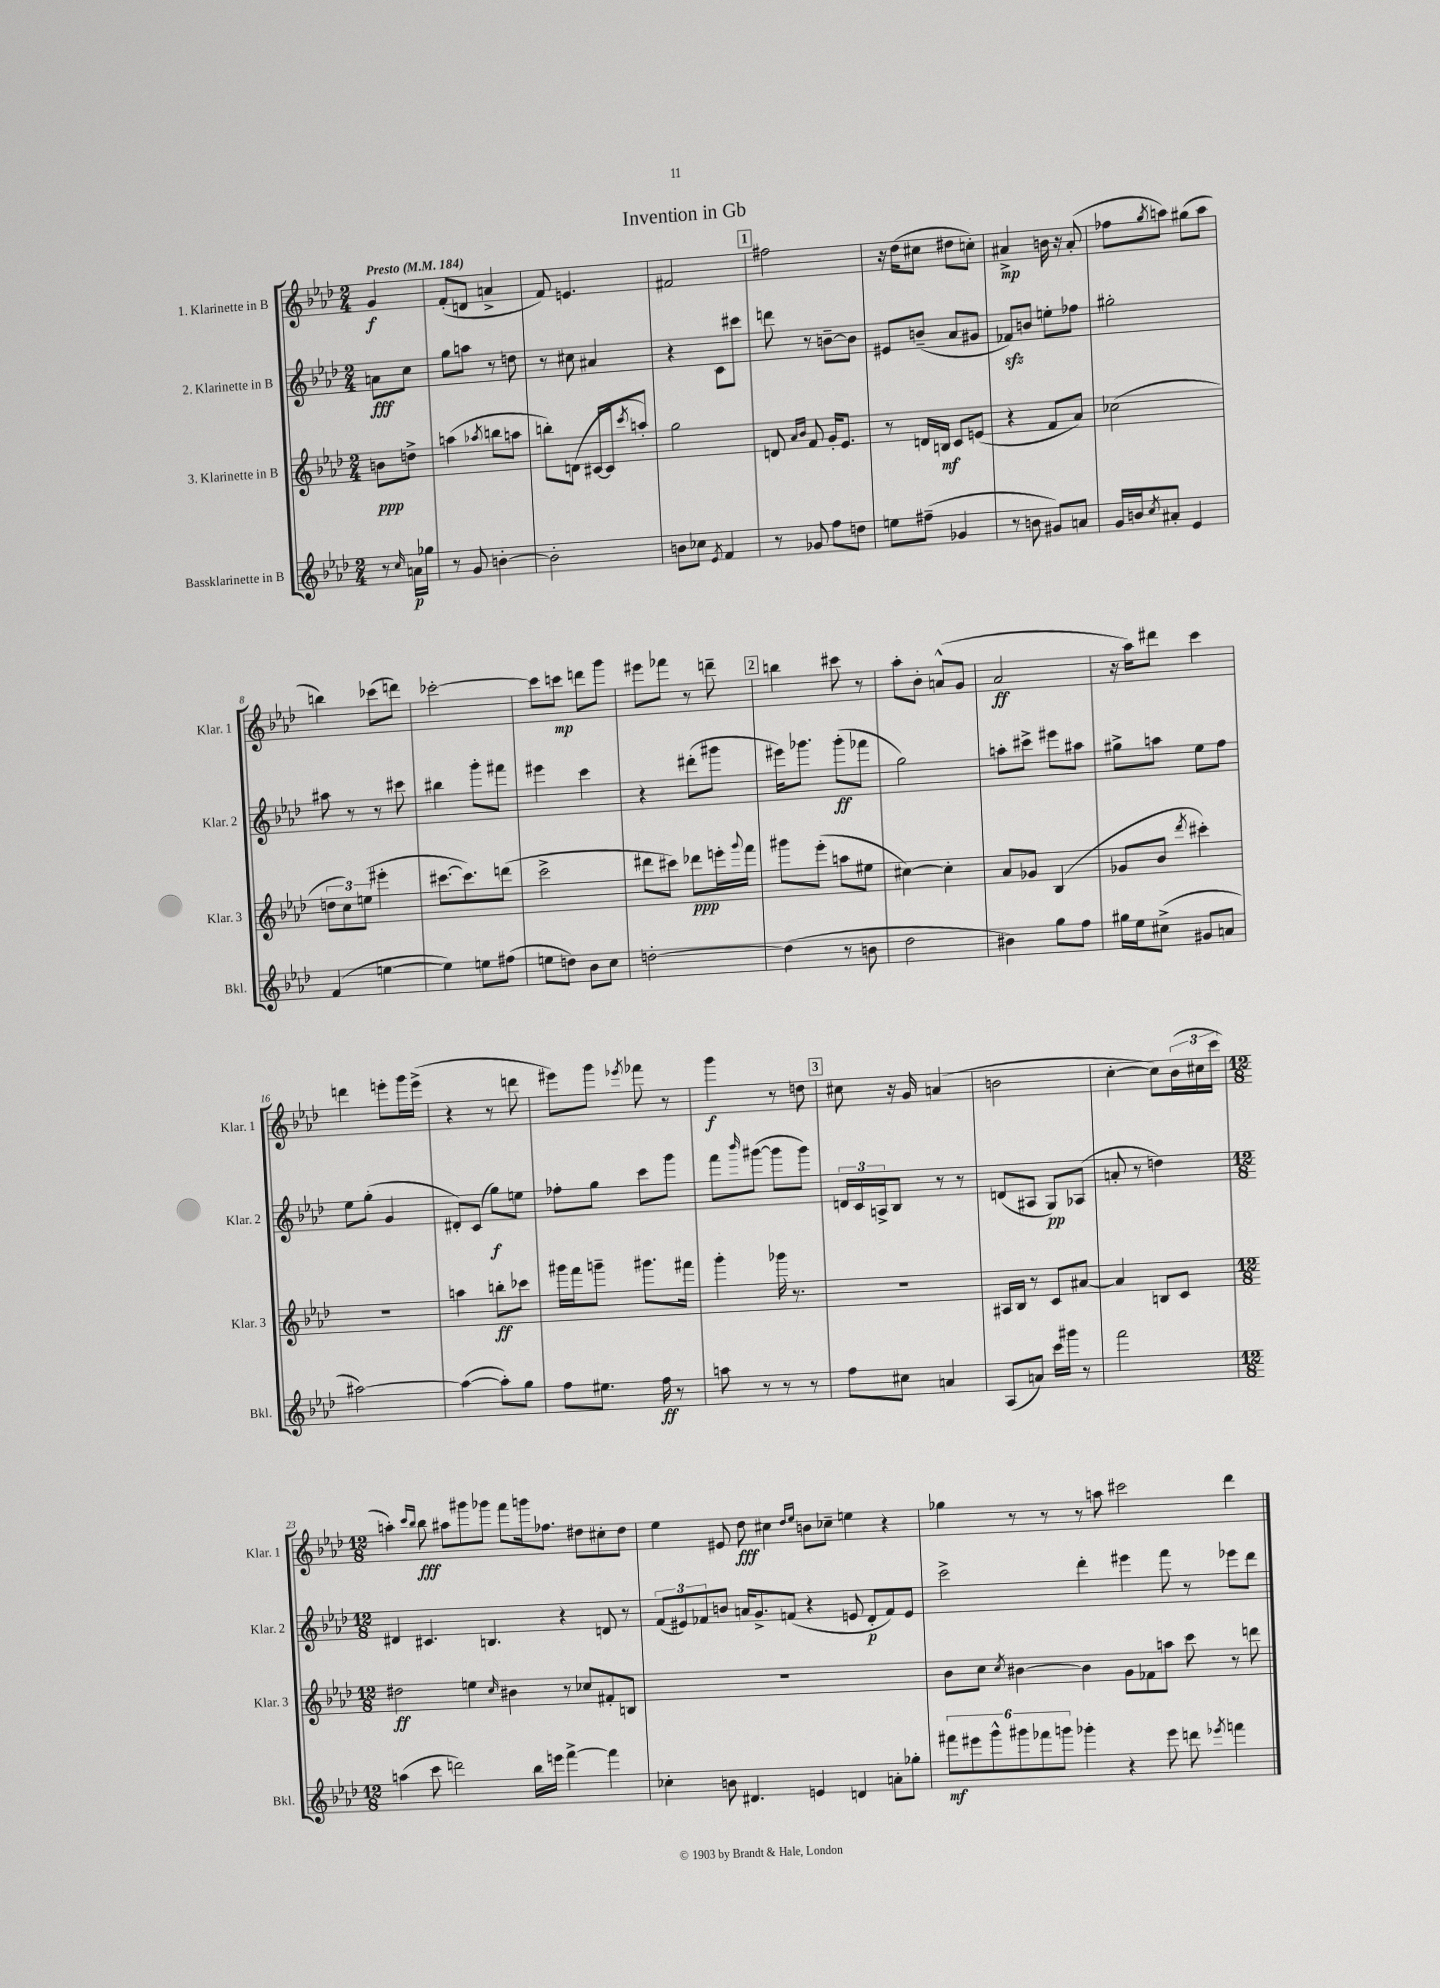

**kern	**kern	**kern	**kern
*staff4	*staff3	*staff2	*staff1
*clefG2	*clefG2	*clefG2	*clefG2
*k[b-e-a-d-]	*k[b-e-a-d-]	*k[b-e-a-d-]	*k[b-e-a-d-]
*M2/4	*M2/4	*M2/4	*M2/4
*MM184	*MM184	*MM184	*MM184
8r	8b	8a	4g
16qqcc	.	.	.
16a	8dd^	8cc	.
16gg-	.	.	.
=	=	=	=
8r	(4aa	8gg	(8f'
8g	.	8aa	8d
.	8qaa-	.	.
[4b'	8bb	8r	4a^
.	8aa	8dd	.
=	=	=	=
2b']	8bb')	8r	8f)
.	(8d	8cc#	4.e
.	[16c#	4a#	.
.	16c#]	.	.
.	8qccc	.	.
.	8aa')	.	.
=	=	=	=
8b	2gg	4r	2f#
8cc-	.	.	.
8qe-	.	.	.
4f	.	8c	.
.	.	8ccc#	.
=	=	=	=
8r	8d	8ddd	2ff#
.	16qqa-	.	.
.	16qqb-	.	.
8g-	8f	8r	.
8ff	16g'	[8b~	.
.	8.e-	.	.
8dd	.	8b]	.
=	=	=	=
8ee	8r	8e#	16r
.	.	.	(16dd-
(8ff#~	16d	(8b~	8cc#
.	16B	.	.
4g-	8c	8a-	8dd#
.	(8e	8g#	8cc')
=	=	=	=
8r	4r	8f-)	4a#^
8b	.	8b	.
8g#)	8f	8ee'	16b
.	.	.	16r
8a	8a-)	8ff-	(8a#'
=	=	=	=
16g	(2cc-	2gg#'	8ff-
16b	.	.	.
8qcc	.	.	8qgg
8a#'	.	.	8aa)
4e-	.	.	(8gg#
.	.	.	8aa
=	=	=	=
(4f	12dd	8aa#	4bb)
.	12cc)	.	.
.	.	8r	.
.	(12ee	.	.
[4ee	4eee#'	8r	(8ccc-
.	.	8ccc#	8ddd)
=	=	=	=
4ee])	[8.ccc#	4bb#	[2ccc-'
.	8.ccc#])	.	.
8ee	.	8ggg'	.
(8ff#	(8ddd	8fff#	.
=	=	=	=
8ee	2ccc^	4eee#	8ccc-]
8dd)	.	.	8ccc
8b-	.	4ccc	8ddd
8cc	.	.	8ggg
=	=	=	=
[2dd'	8ddd#	4r	8eee#
.	8ccc#)	.	8fff-
.	8ddd-	(8ddd#'	8r
.	16eee'	8ggg#	8ddd~
.	8qqggg	.	.
.	16fff	.	.
=	=	=	=
(4dd]	8ggg#	16eee#)	4bb
.	.	8.ggg-	.
.	(8eee-'	.	.
8r	8aa	(8ggg-'	8ccc#
8b	8ee#	8fff-	8r
=	=	=	=
2dd-	[4cc#)	2gg)	8aa-'
.	.	.	8b-'
.	4cc#']	.	(8a^^
.	.	.	8g
=	=	=	=
4b#)	8a-	8aa'	2a-
.	8g-	8ccc#^	.
8gg	(4B-	8eee#	.
8ff	.	8aa#	.
=	=	=	=
16gg#	8g-	8gg#^	16r
16ee-	.	.	16aa-)
(8cc#^	8b-	8aa	8ddd#
.	8qddd-	.	.
8g#	4ccc#')	8ee-	4ccc
8a	.	8ff	.
=	=	=	=
[2aa#)	2r	8ee-	4ddd
.	.	(8gg'	.
.	.	4g	8eee'
.	.	.	16ggg
.	.	.	(16eee^
=	=	=	=
(4aa#_	4aa	8d#')	4r
.	.	(8c	.
8aa#'])	8bb'	8gg)	8r
8gg	8ccc-	8ee	8ddd
=	=	=	=
8ff	16ggg#	8ff-'	8eee#)
.	16fff	.	.
8.ee#	8ggg~	8gg	8ggg
.	.	.	8qeee-
.	8.ggg#	8ccc	8fff-
16ff	.	.	.
8r	.	8ggg	8r
.	16fff#	.	.
=	=	=	=
8aa	4ggg'	8fff	4ggg
.	.	16qqbbb-	.
8r	.	([8ggg#	.
8r	16ggg-	8ggg#]	8r
.	8.r	.	.
8r	.	8ggg#)	8dd
=	=	=	=
8ff	2r	24d	8cc#
.	.	24c	.
.	.	24A^	.
8cc#	.	8B-	16r
.	.	.	16g
4a	.	8r	(4a
.	.	8r	.
=	=	=	=
(8A-	16A#	(8d	2b
.	16B-	.	.
8a)	8r	8A#	.
16ccc	8c	8G)	.
16ggg#	.	.	.
8r	[8a#	(8A-	.
=	=	=	=
2fff	4a#]	8a'	[4cc'
.	.	8r	.
.	8B	4dd)	8cc])
.	8c	.	(24b-
.	.	.	24cc#
.	.	.	24ccc
=	=	=	=
*M12/8	*M12/8	*M12/8	*M12/8
(4aa	2dd#	4d#	4aa')
.	.	.	16qqccc
.	.	.	16qqbb-
8ccc	.	4.c#	8bb-
2ddd)	.	.	8aa#
.	4ee	.	8ggg#
.	.	4.B	8ggg-
.	16qqcc	.	.
.	4b#	.	8fff
16bb-	.	.	16ggg
16eee	.	.	8.ff-
[4fff^	8r	4r	.
.	8cc-	.	8dd#
4fff]	8f#'	8d	8cc#'
.	8B	8r	8dd#
=	=	=	=
4cc-'	1.r	(12f	4ee-
.	.	12e#)	.
.	.	12f-	.
8b	.	8b	8e#
4.d#	.	16a	8dd-
.	.	8.g^	.
.	.	.	4cc#
.	.	(8f	.
.	.	.	16qqdd-
.	.	.	16qqee-
4e	.	4r	8b
.	.	.	8cc-~
4d	.	8e	4ee
.	.	8d-'	.
8a'	.	8f)	4r
8gg-'	.	8e	.
=	=	=	=
12fff#	8b-	2ccc^	4gg-
12eee#	.	.	.
.	8cc	.	.
12ggg^^	.	.	.
.	8qcc	.	.
12ggg#	[4b#	.	8r
12fff-	.	.	.
.	.	.	8r
12ggg	.	.	.
4ggg-'	4b#]	4ddd-'	8r
.	.	.	8aa
4r	8g	4eee#	2ccc#
.	8f-	.	.
8eee#	8aa	8fff	.
8ddd	8ccc	8r	.
8qeee-	.	.	.
4fff	8r	8eee-	4ddd-
.	8ddd	8ddd-	.
==	==	==	==
*-	*-	*-	*-
